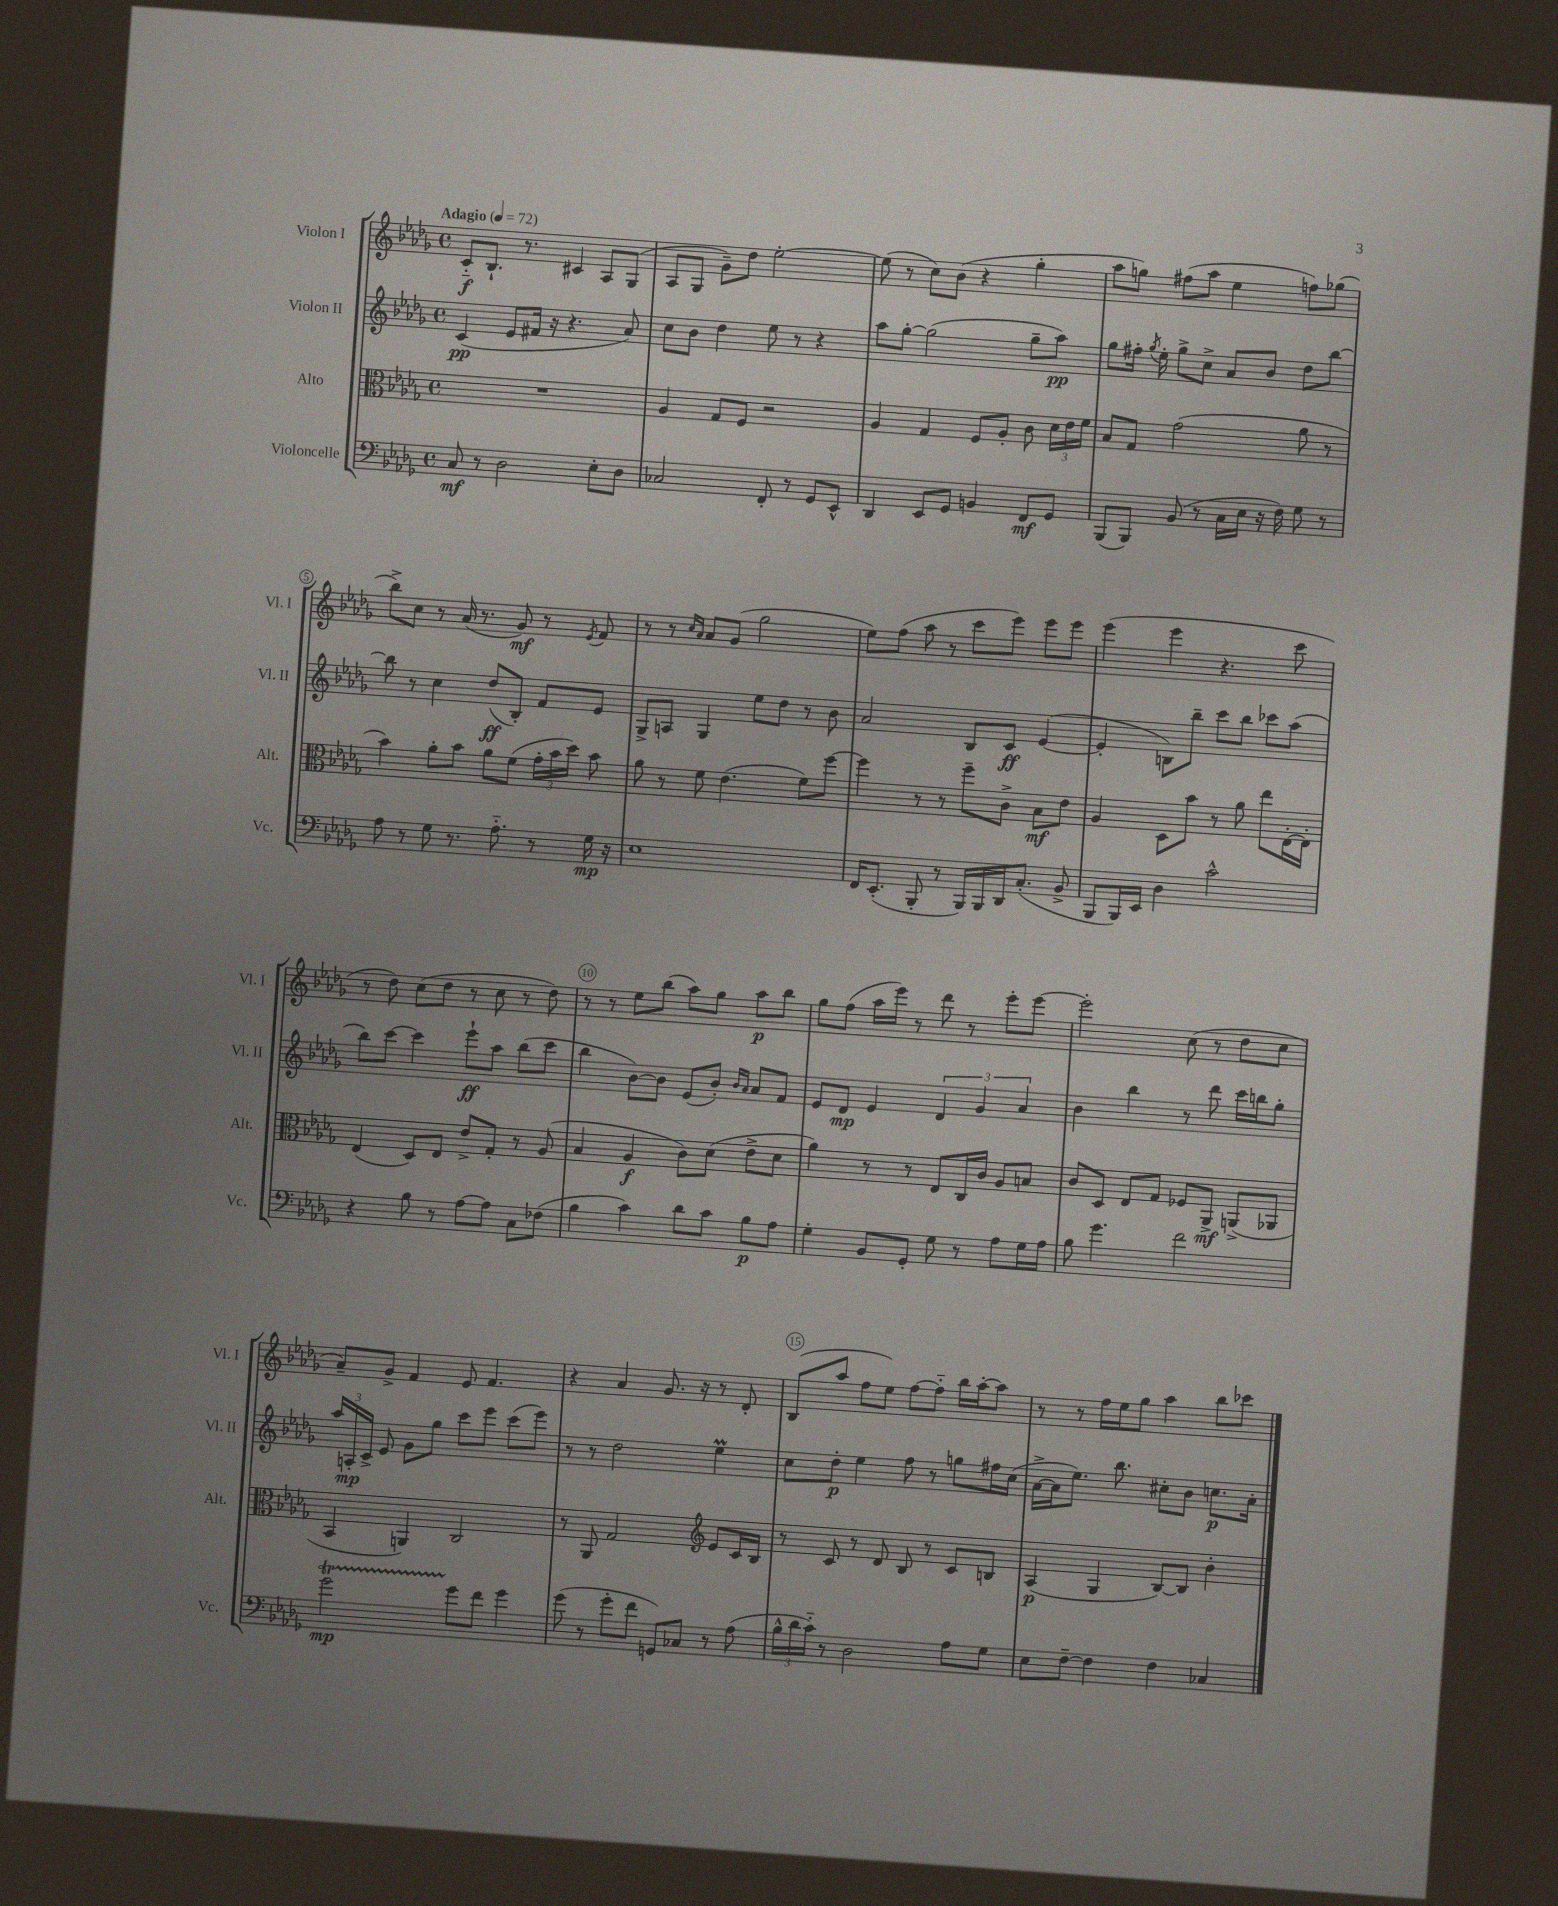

**kern	**dynam	**kern	**dynam	**kern	**dynam	**kern	**dynam
*part4	*part4	*part3	*part3	*part2	*part2	*part1	*part1
*staff4	*staff4	*staff3	*staff3	*staff2	*staff2	*staff1	*staff1
*I"Violoncelle	*	*I"Alto	*	*I"Violon II	*	*I"Violon I	*
*I'Vc.	*	*I'Alt.	*	*I'Vl. II	*	*I'Vl. I	*
*clefF4	*	*clefC3	*	*clefG2	*	*clefG2	*
*k[b-e-a-d-g-]	*	*k[b-e-a-d-g-]	*	*k[b-e-a-d-g-]	*	*k[b-e-a-d-g-]	*
*M4/4	*	*M4/4	*	*M4/4	*	*M4/4	*
*met(c)	*	*met(c)	*	*met(c)	*	*met(c)	*
*MM72	*	*MM72	*	*MM72	*	*MM72	*
=1	=1	=1	=1	=1	=1	=1	=1
!	!	!	!	!	!	!LO:TX:a:B:t=Adagio	!
8C/	mf	1r	.	(4c/	pp	8c/L	f
8r	.	.	.	.	.	8.B-`/J	.
2D-\	.	.	.	8e-/L	.	.	.
.	.	.	.	.	.	8.r	.
.	.	.	.	16f#X/Jk	.	.	.
.	.	.	.	16r	.	.	.
.	.	.	.	4.r	.	4c#X/	.
8E-'\L	.	.	.	.	.	8A-/L	.
8D-\J	.	.	.	8a-/)	.	(8G-/J	.
=2	=2	=2	=2	=2	=2	=2	=2
2C-X/	.	4A-/	.	8cc\L	.	8A-/L	.
.	.	.	.	8b-\J	.	8G-/J	.
.	.	8G-/L	.	4dd-\	.	8g-~\L)	.
.	.	8F/J	.	.	.	8dd-\J	.
8FF'/	.	2r	.	8ee-\	.	[2ee-'\	.
8r	.	.	.	8r	.	.	.
8GG-/L	.	.	.	4r	.	.	.
8EE-^^/J	.	.	.	.	.	.	.
=3	=3	=3	=3	=3	=3	=3	=3
4DD-/	.	4A-/	.	8aa-\L	.	(8ee-\]	.
.	.	.	.	[8gg-'\J	.	8r	.
8EE-/L	.	4G-/	.	(2gg-\]	.	8cc\L)	.
8GG-/J	.	.	.	.	.	(8b-\J	.
4BBn/	.	8F/L	.	.	.	4r	.
.	.	8A-'/J	.	.	.	.	.
8FF/L	mf	8c\	.	8gg-~\L	.	4gg-'\	.
8GG-/J	.	24d-\LL	.	8aa-\J)	pp	.	.
.	.	24e-\	.	.	.	.	.
.	.	24f\JJ	.	.	.	.	.
=4	=4	=4	=4	=4	=4	=4	=4
(8BBB-/L	.	8B-/L	.	8gg-\L	.	8aa-\L	.
8BBB-/J)	.	8G-/J	.	16ff#X'\Jk	.	8ggn\J)	.
.	.	.	.	8qgg-/	.	.	.
.	.	.	.	16ee-'\	.	.	.
(8BB-/	.	(2g-\	.	8gg-^\L	.	(8ff#X\L	.
8r	.	.	.	8cc^\J	.	8aa-\J	.
16C\LL	.	.	.	8a-/L	.	4ee-\	.
16E-\JJ	.	.	.	.	.	.	.
16r	.	.	.	8b-/J	.	.	.
16F\)	.	.	.	.	.	.	.
8G-\	.	8a-\	.	8dd-\L	.	8ffn\L)	.
8r	.	8r	.	[8bb-\J	.	(8gg-X\J	.
!!LO:LB:g=z
=5	=5	=5	=5	=5	=5	=5	=5
8A-\	.	4b-\)	.	8bb-\]	.	8bb-^\L)	.
8r	.	.	.	8r	.	8cc\J	.
8G-\	.	8a-'\L	.	4cc\	.	8r	.
8.r	.	8b-\J	.	.	.	(16a-/	.
.	.	.	.	.	.	8.r	.
.	.	8a-\L	.	(8dd-/L	ff	.	.
8.A-\	.	.	.	.	.	.	.
.	.	(8f\J	.	8B-'/J)	.	8g-/)	mf
8r	.	24g-'\LL	.	8f/L	.	8r	.
.	.	24b-\	.	.	.	.	.
.	.	24dd-\JJ)	.	.	.	.	.
.	.	.	.	.	.	8qe-/	.
16G-\	mp	8b-\	.	8e-/J	.	8f/	.
16r	.	.	.	.	.	.	.
=6	=6	=6	=6	=6	=6	=6	=6
1E-	.	8a-\	.	8G-^/L	.	8r	.
.	.	8r	.	8An/J	.	8r	.
.	.	.	.	.	.	16qqcc/LL	.
.	.	.	.	.	.	16qqa-/JJ	.
.	.	8f\	.	4G-/	.	8a-/L	.
.	.	(4.e-\	.	.	.	(8g-/J	.
.	.	.	.	8ee-\L	.	2gg-\	.
.	.	.	.	8dd-\J	.	.	.
.	.	8f\L)	.	8r	.	.	.
.	.	[8ff\J	.	8b-\	.	.	.
=7	=7	=7	=7	=7	=7	=7	=7
16FF/KL	.	4ff\]	.	2a-/	.	8ee-\L)	.
(8.EE-'/J	.	.	.	.	.	.	.
.	.	.	.	.	.	(8ff\J	.
8BBB-'/	.	8r	.	.	.	8aa-\	.
8r	.	8r	.	.	.	8r	.
16BBB-/LL)	.	8ff~\L	.	8B-/L	.	8ccc\L	.
16BBB-/	.	.	.	.	.	.	.
16DD-/J	.	8c^\J	.	8c/J	ff	8eee-\J)	.
(8.C'/J	.	.	.	.	.	.	.
.	.	8B-\L	mf	([4e-/	.	8eee-\L	.
8BB-^/	.	8e-\J	.	.	.	8eee-\J	.
=8	=8	=8	=8	=8	=8	=8	=8
8BBB-/L	.	4A-/	.	4e-'/]	.	(4eee-\	.
16BBB-/L)	.	.	.	.	.	.	.
16EE-/JJ	.	.	.	.	.	.	.
4D-\	.	8D-\L	.	8Bn\L)	.	4eee-\	.
.	.	8b-\J	.	8bb-~\J	.	.	.
2c^^\	.	8r	.	8ccc\L	.	4.r	.
.	.	8a-\	.	8bb-\J	.	.	.
.	.	8ee-\L	.	8ccc-X\L	.	.	.
.	.	[16E-'\L	.	(8aa-\J	.	8ccc\	.
.	.	16E-'\JJ]	.	.	.	.	.
!!LO:LB:g=z
=9	=9	=9	=9	=9	=9	=9	=9
4r	.	(4E-/	.	8bb-\L)	.	8r	.
.	.	.	.	[8ccc\J	.	8dd-\)	.
8B-\	.	8D-/L)	.	4ccc\]	.	(8cc\L	.
8r	.	8E-/J	.	.	.	8dd-\J	.
[8A-\L	.	8e-^/L	.	8eee-`\L	ff	8r	.
8A-\J]	.	8G-'/J	.	8aa-\J	.	8cc\	.
8C\L	.	8r	.	(8bb-\L	.	8r	.
(8F-X\J	.	(8A-/	.	8ccc\J	.	8dd-\)	.
=10	=10	=10	=10	=10	=10	=10	=10
4B-\	.	4B-/	.	4bb-\	.	8r	.
.	.	.	.	.	.	8r	.
4c\)	.	4A-/	f	[8b-\L)	.	8ee-\L	.
.	.	.	.	8b-\J]	.	(8bb-\J	.
8d-\L	.	8c\L)	.	(8e-/L	.	8aa-\L)	.
8c\J	.	(8d-\J	.	8b-'/J)	.	8gg-\J	.
.	.	.	.	16qqb-/LL	.	.	.
.	.	.	.	16qqa-/JJ	.	.	.
8B-\L	p	8e-^\L	.	8a-/L	.	8aa-\L	p
8A-\J	.	8d-\J	.	8f/J	.	8bb-\J	.
=11	=11	=11	=11	=11	=11	=11	=11
4G-'\	.	4a-\)	.	8e-/L	.	8gg-\L	.
.	.	.	.	8d-/J	mp	(8ff\J	.
8BB-/L	.	8r	.	4e-/	.	16aa-\LL	.
.	.	.	.	.	.	16eee-\JJ)	.
8GG-'/J	.	8r	.	.	.	8r	.
8G-\	.	8E-/L	.	6d-/	.	8ddd-\	.
8r	.	16C/L	.	.	.	8r	.
.	.	.	.	6g-/	.	.	.
.	.	16c/JJ	.	.	.	.	.
8A-\L	.	8A-/L	.	.	.	8eee-'\L	.
.	.	.	.	6a-/	.	.	.
16G-\L	.	8Bn/J	.	.	.	[8eee-\J	.
16A-\JJ	.	.	.	.	.	.	.
=12	=12	=12	=12	=12	=12	=12	=12
8B-\	.	8c/L	.	4b-\	.	2eee-'\]	.
4.g-\	.	8D-/J	.	.	.	.	.
.	.	8E-/L	.	4bb-\	.	.	.
.	.	8G-/J	.	.	.	.	.
2f\	.	8F-X/L	.	8r	.	(8cc\	.
.	.	8AA-^/J	mf	8ddd-\	.	8r	.
.	.	(8AAn^/L	.	16ccc\LL	.	8dd-\L	.
.	.	.	.	16bbn\J	.	.	.
.	.	8AA-X/J	.	8gg-'\J	.	8cc\J	.
!!LO:LB:g=z
=13	=13	=13	=13	=13	=13	=13	=13
2g-T\	mp	4BB-/	.	24aa-/LL	.	8a-~/L)	.
.	.	.	.	24An'/	mp	.	.
.	.	.	.	24c^/JJ	.	.	.
.	.	.	.	8e-/	.	8g-^/J	.
.	.	4AAn/)	.	8g-\L	.	4f/	.
.	.	.	.	8gg-\J	.	.	.
8g-\L	.	2C/	.	8ccc\L	.	8e-/	.
8f\J	.	.	.	8eee-\J	.	4.f/	.
4g-\	.	.	.	(8ccc\L	.	.	.
.	.	.	.	8eee-\J)	.	.	.
=14	=14	=14	=14	=14	=14	=14	=14
(8g-\	.	8r	.	8r	.	4r	.
8r	.	8AA-/	.	8r	.	.	.
8g-'\L	.	2G-/	.	2dd-\	.	4a-/	.
8f\J	.	.	.	.	.	.	.
8GGn/L)	.	.	.	.	.	8.g-/	.
8C-X/J	.	.	.	.	.	.	.
.	.	.	.	.	.	16r	.
*	*	*clefG2	*	*	*	*	*
8r	.	8e-/L	.	4ee-M\	.	8r	.
(8A-\	.	16c/L	.	.	.	8d-'/	.
.	.	16B-/JJ	.	.	.	.	.
=15	=15	=15	=15	=15	=15	=15	=15
24B-^^\LL	.	8r	.	8cc\L	.	(8B-/L	.
24d-\	.	.	.	.	.	.	.
24c\JJ)	.	.	.	.	.	.	.
8r	.	8c/	.	8dd-'\J	p	8aa-/J	.
2D-\	.	8r	.	4ee-\	.	8ff\L	.
.	.	8d-/	.	.	.	8ee-\J)	.
.	.	8B-/	.	8ff\	.	[8ff\L	.
.	.	8r	.	8r	.	8ff\J]	.
8A-\L	.	8c/L	.	8ggn\L	.	16bb-\LL	.
.	.	.	.	.	.	[16aa-'\J	.
8G-\J	.	8Bn/J	.	16ff#X\L	.	8aa-\J]	.
.	.	.	.	(16cc\JJ	.	.	.
=16	=16	=16	=16	=16	=16	=16	=16
8E-\L	.	(4A-/	p	[16a-^\LL	.	8r	.
.	.	.	.	16a-\J]	.	.	.
[8F~\J	.	.	.	8.ee-\J)	.	8r	.
4F\]	.	4G-/	.	.	.	16ff\LL	.
.	.	.	.	8.bb-\	.	16ee-\J	.
.	.	.	.	.	.	8gg-\J	.
4F\	.	[8B-/L)	.	8cc#X'\L	.	4aa-\	.
.	.	8B-/J]	.	8b-\J	.	.	.
4C-X/	.	4b-'\	.	8.ccn\L	p	8bb-\L	.
.	.	.	.	.	.	8ccc-X\J	.
.	.	.	.	16a-'\Jk	.	.	.
==	==	==	==	==	==	==	==
*-	*-	*-	*-	*-	*-	*-	*-
